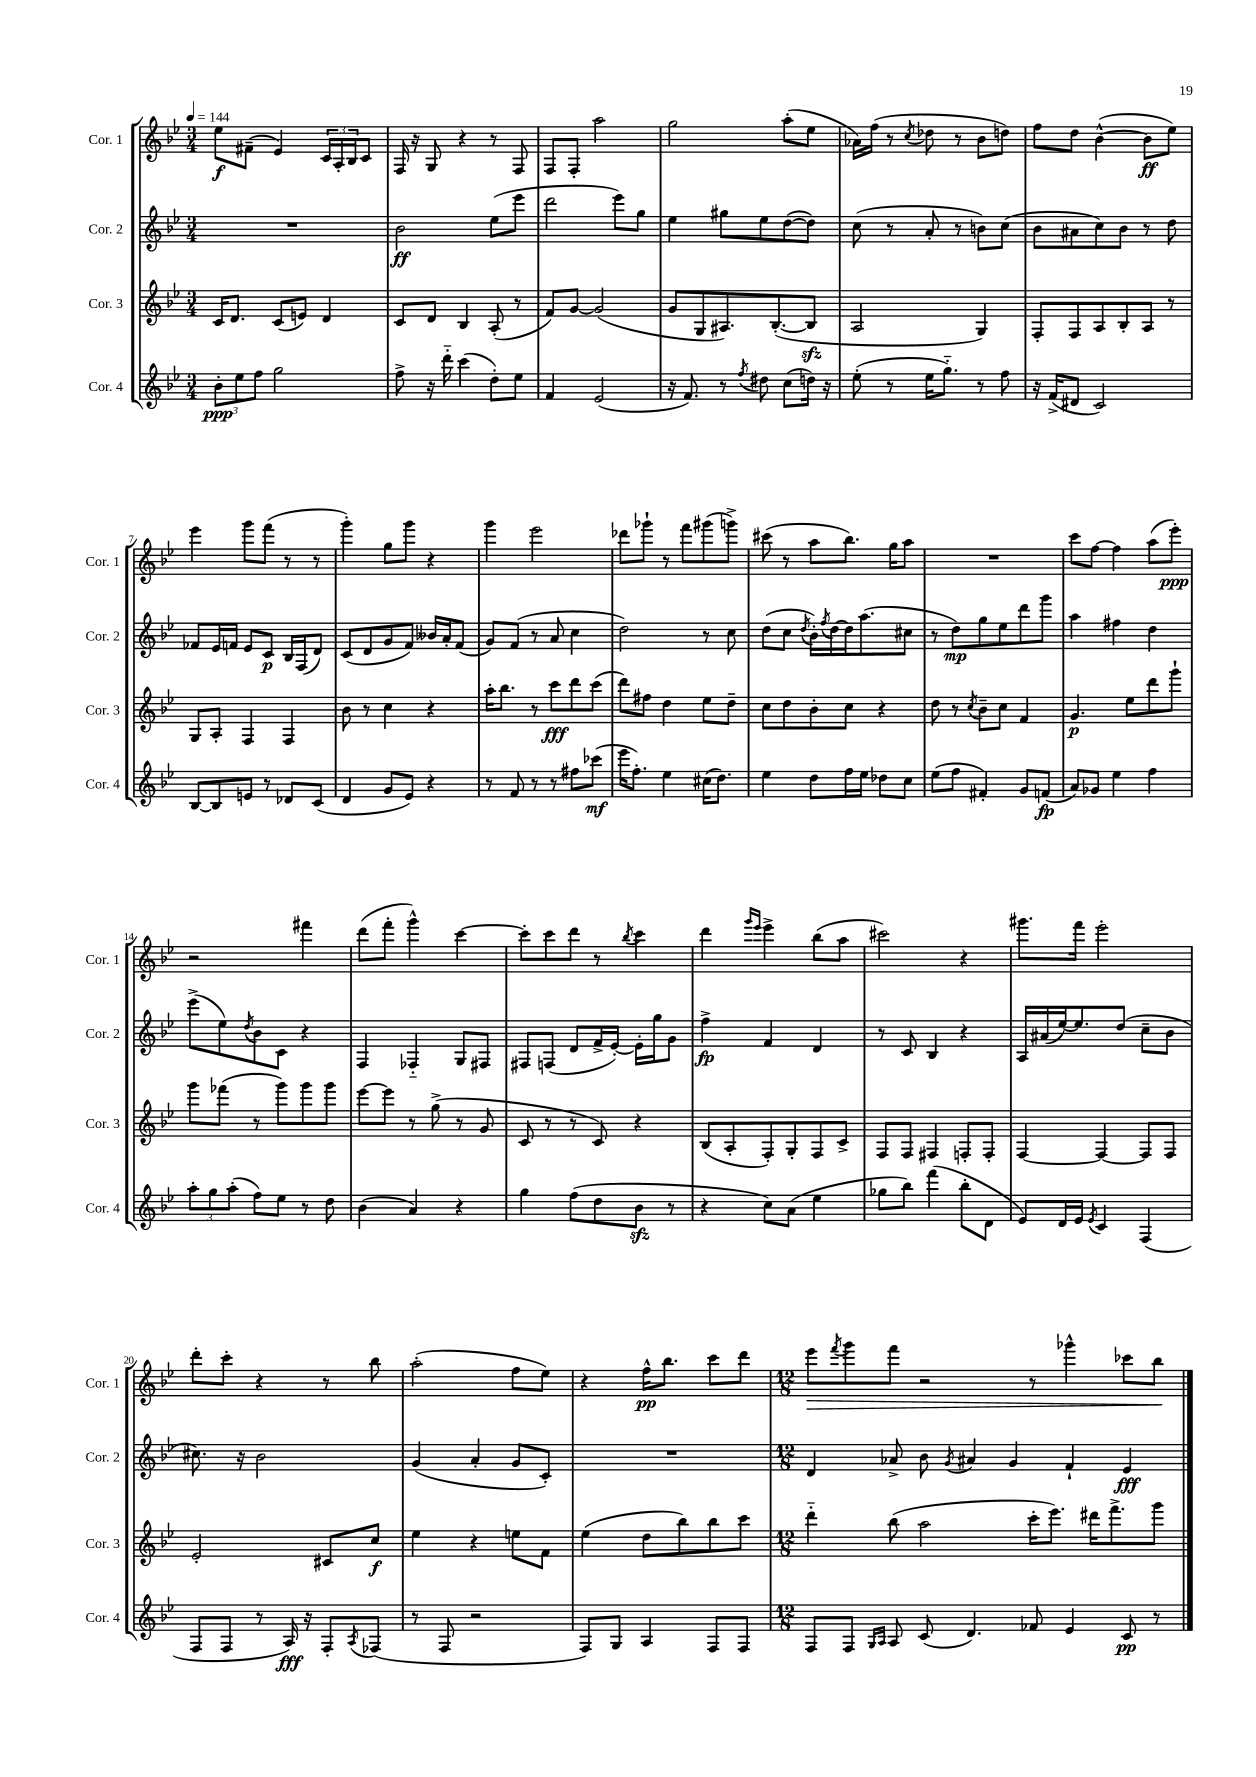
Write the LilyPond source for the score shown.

<<
\new StaffGroup <<
\new Staff = "s0" \with { instrumentName = "Cor. 1" shortInstrumentName = "Cor. 1" } {
    \clef treble \key bes \major \numericTimeSignature \time 3/4 \tempo 4 = 144
    ees''8\f fis'8--( ees'4) \tuplet 3/2 { c'16 a16-. bes16 } c'8 |
    f16 r16 g8 r4 r8 f8 |
    f8 f8-. a''2 |
    g''2 a''8-.( ees''8 |
    aes'16) f''16( r8 \acciaccatura { c''8 } des''8 r8 bes'8 d''8) |
    f''8 d''8 bes'4~-^( bes'8\ff ees''8) |
    ees'''4 g'''8 f'''8( r8 r8 |
    g'''4-.) g''8 g'''8 r4 |
    g'''4 ees'''2 |
    des'''8 ges'''8-! r8 f'''8 gis'''8( g'''8->) |
    cis'''8( r8 a''8 bes''8.) g''16 a''8 |
    R2. |
    c'''8 f''8~ f''4 a''8( ees'''8-.\ppp) |
    r2 fis'''4 |
    d'''8( f'''8-. g'''4-^) c'''4~ |
    c'''8-. c'''8 d'''8 r8 \acciaccatura { bes''8 } c'''4 |
    d'''4 \grace { g'''16 ees'''16 } ees'''4-> bes''8( a''8 |
    cis'''2) r4 |
    gis'''8. f'''16 ees'''2-. |
    d'''8-. c'''8-. r4 r8 bes''8 |
    a''2-.( f''8 ees''8) |
    r4 f''16-^\pp bes''8. c'''8 d'''8 |
    \numericTimeSignature \time 12/8 ees'''8\> \acciaccatura { f'''8 } g'''8 f'''8 r2 r8 ges'''4-^ ces'''8 bes''8\! \bar "|." |
}
\new Staff = "s1" \with { instrumentName = "Cor. 2" shortInstrumentName = "Cor. 2" } {
    \clef treble \key bes \major \numericTimeSignature \time 3/4
    R2. |
    bes'2\ff ees''8( ees'''8 |
    d'''2 ees'''8) g''8 |
    ees''4 gis''8 ees''8 d''8~( d''8) |
    c''8( r8 a'8-. r8 b'8) c''8( |
    bes'8 ais'8 c''8) bes'8 r8 d''8 |
    fes'8 ees'16 f'16 ees'8 c'8\p bes16 f16( d'8) |
    c'8( d'8 g'8 f'8) beses'16 a'16-. f'8( |
    g'8) f'8( r8 a'8 c''4 |
    d''2) r8 c''8 |
    d''8( c''8 \acciaccatura { d''8 } bes'16-.) \acciaccatura { f''8 } d''16~ d''16 a''8.( cis''8 |
    r8 d''8\mp) g''8 ees''8 d'''8 g'''8 |
    a''4 fis''4 d''4 |
    ees'''8->( ees''8) \acciaccatura { d''8 } bes'8 c'8 r4 |
    f4 fes4-_ g8 fis8 |
    fis8 f8( d'8 f'16-> ees'16~-.) ees'16-. g''16 g'8 |
    f''4->\fp f'4 d'4 |
    r8 c'8 bes4 r4 |
    a16 ais'16( ees''16~) ees''8. d''8( c''8-- bes'8 |
    cis''8.) r16 bes'2 |
    g'4( a'4-. g'8 c'8-.) |
    R2. |
    \numericTimeSignature \time 12/8 d'4 aes'8-> bes'8 \acciaccatura { g'8 } ais'4 g'4 f'4-! ees'4\fff \bar "|." |
}
\new Staff = "s2" \with { instrumentName = "Cor. 3" shortInstrumentName = "Cor. 3" } {
    \clef treble \key bes \major \numericTimeSignature \time 3/4
    c'16 d'8. c'8( e'8) d'4 |
    c'8 d'8 bes4 a8-.( r8 |
    f'8) g'8~ g'2( |
    g'8 g8 ais8.) bes8.~-.( bes8\sfz |
    a2 g4) |
    f8-. f8 a8 bes8-. a8 r8 |
    g8 a8-. f4 f4 |
    bes'8 r8 c''4 r4 |
    a''16-. bes''8. r8 c'''8\fff d'''8 c'''8( |
    d'''8) fis''8 d''4 ees''8 d''8-- |
    c''8 d''8 bes'8-. c''8 r4 |
    d''8 r8 \acciaccatura { c''8 } bes'8-- c''8 f'4 |
    g'4.\p ees''8 d'''8 g'''8-! |
    g'''8 fes'''8( r8 g'''8) g'''8 g'''8 |
    ees'''8~ ees'''8 r8 g''8->( r8 g'8 |
    c'8 r8 r8 c'8) r4 |
    bes8( a8-. f8-.) g8-. f8 c'8-> |
    f8 f8 fis4 f8-. f8-. |
    f4~ f4~ f8 f8 |
    ees'2-. cis'8 c''8\f |
    ees''4 r4 e''8 f'8 |
    ees''4( d''8 bes''8) bes''8 c'''8 |
    \numericTimeSignature \time 12/8 d'''4-_ bes''8( a''2 c'''16-. ees'''8.) dis'''16 f'''8.-> g'''8 \bar "|." |
}
\new Staff = "s3" \with { instrumentName = "Cor. 4" shortInstrumentName = "Cor. 4" } {
    \clef treble \key bes \major \numericTimeSignature \time 3/4
    \tuplet 3/2 { bes'8-.\ppp ees''8 f''8 } g''2 |
    f''8-> r16 d'''16-_ c'''4( d''8-.) ees''8 |
    f'4 ees'2( |
    r16 f'8.) r8 \acciaccatura { f''8 } dis''8 c''8( d''16) r16 |
    ees''8-.( r8 ees''16 g''8.-_) r8 f''8 |
    r16 f'16->( dis'8 c'2) |
    bes8~ bes8 e'8 r8 des'8 c'8( |
    d'4 g'8 ees'8) r4 |
    r8 f'8 r8 r8 fis''8 ces'''8\mf( |
    ees'''16 f''8.-.) ees''4 cis''16( d''8.) |
    ees''4 d''8 f''16 ees''16 des''8 c''8 |
    ees''8( f''8 fis'4-.) g'8 f'8\fp( |
    a'8) ges'8 ees''4 f''4 |
    \tuplet 3/2 { a''8-. g''8 a''8-.( } f''8) ees''8 r8 d''8 |
    bes'4( a'4) r4 |
    g''4 f''8( d''8 bes'8\sfz r8 |
    r4 c''8) a'8( ees''4 |
    ges''8 bes''8) f'''4( bes''8-. d'8 |
    ees'8) d'16 ees'16 \acciaccatura { ees'8 } c'4 f4( |
    f8 f8 r8 a16\fff) r16 f8-. \acciaccatura { a8 } fes8( |
    r8 f8 r2 |
    f8) g8 a4 f8 f8 |
    \numericTimeSignature \time 12/8 f8 f8 \grace { g16 a16 } a8 c'8( d'4.) fes'8 ees'4 c'8\pp r8 \bar "|." |
}
>>
>>
